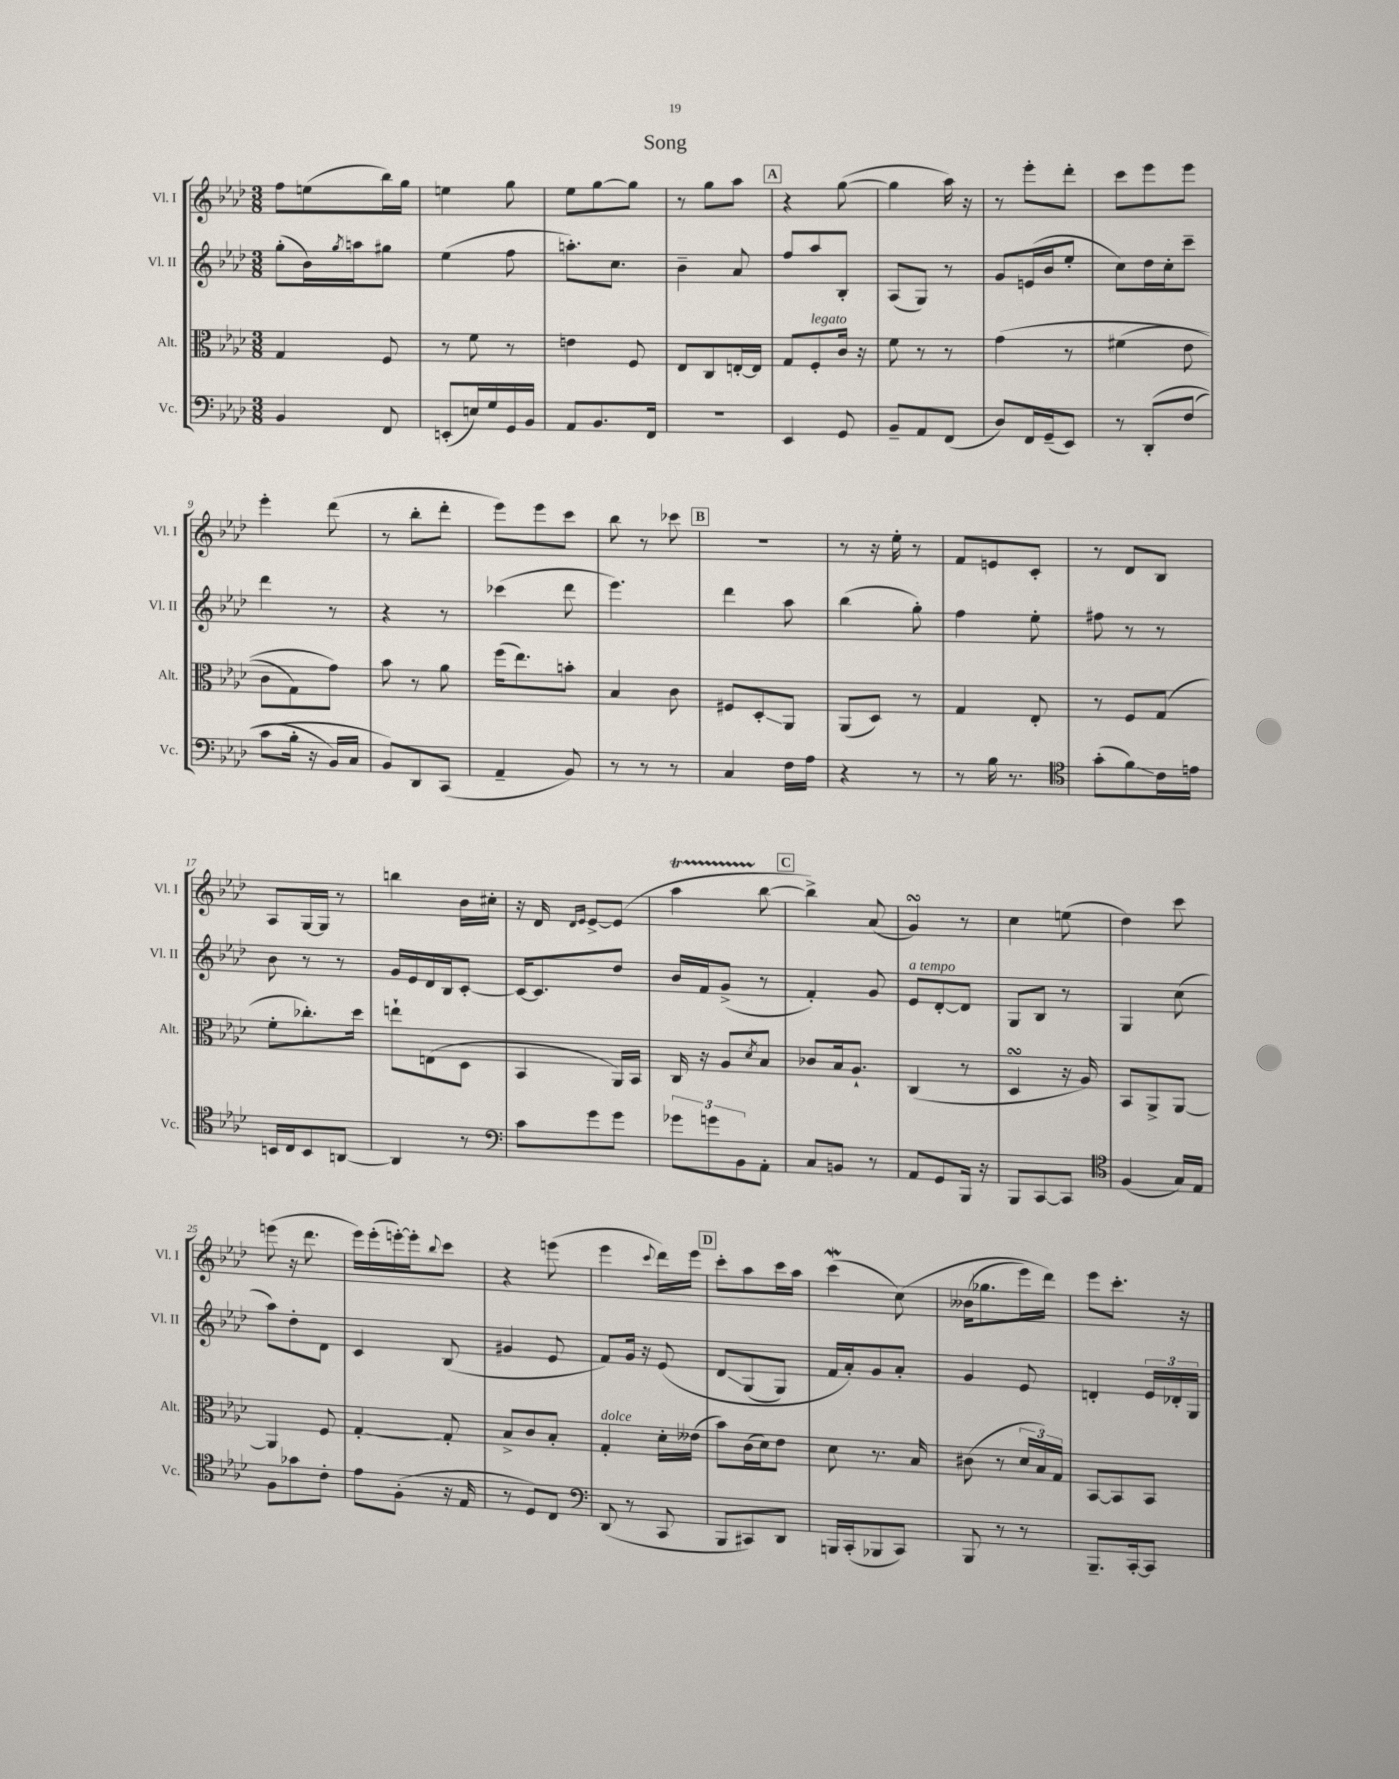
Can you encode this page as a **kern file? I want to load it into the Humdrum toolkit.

**kern	**kern	**kern	**kern
*staff4	*staff3	*staff2	*staff1
*clefF4	*clefC3	*clefG2	*clefG2
*k[b-e-a-d-]	*k[b-e-a-d-]	*k[b-e-a-d-]	*k[b-e-a-d-]
*M3/8	*M3/8	*M3/8	*M3/8
4BB-/	4G/	(8gg'\L	8ff\L
.	.	16b-\L)	(8ee\
.	.	8qgg/	.
.	.	16aa\J	.
8FF/	8F/	8gg#\J	16bb-\L)
.	.	.	16gg\JJ
=	=	=	=
(8EE'/L	8r	(4ee-\	4ee\
16E/L)	8f\	.	.
16G/	.	.	.
16GG/	8r	8ff\	8gg\
16BB-/JJ	.	.	.
=	=	=	=
8AA-/L	4e\	8.aa'\L)	8ee-\L
8.BB-/	.	.	[8gg\
.	.	8.cc\J	.
.	8F/	.	8gg\]J
16FF/Jk	.	.	.
=	=	=	=
4.r	8E-/L	4b-~\	8r
.	8C/	.	8gg\L
.	[16E'/L	8a-/	8aa-\J
.	16E/]JJ	.	.
=	=	=	=
4EE-/	8G/L	8ff/L	4r
.	8F'/	8aa-/	.
8GG/	16c/Jk	8B-'/J	([8gg\
.	16r	.	.
=	=	=	=
8BB-~/L	8f\	(8A-/L	4gg\]
8AA-/	8r	8G/J)	.
(8FF/J	8r	8r	16aa-\)
.	.	.	16r
=	=	=	=
8D-/L)	&(4g\	8g/L	8r
16FF/L	.	(16e/L	8eee-'\L
(16GG~/J	.	16b-/J	.
8EE-/J)	8r	8ee-'/J	8ddd-'\J
=	=	=	=
8r	(4f#\	8cc\L)	8ccc\L
&(8DD-'/L	.	16dd-\L	8eee-\
.	.	16cc'\J	.
(8F/J	8e-\	8ccc~\J	8eee-\J
=	=	=	=
8c\L	8c\L	4ddd-\	4eee-'\
16B-'\Jk	8G\)	.	.
16r	.	.	.
16BB-/LL)	8g\J&)	8r	(8ddd-\
16C/JJ	.	.	.
=	=	=	=
8BB-/L&)	8b-\	4r	8r
8DD-/	8r	.	8bb-'\L
(8CC/J	8a-\	8r	8ddd-'\J
=	=	=	=
4AA-~/	(16ff\LK	(4ccc-\	8eee-\L)
.	8.ee-\)	.	.
.	.	.	8eee-\
8BB-/)	8b'\J	8ddd-\	8ccc\J
=	=	=	=
8r	4B-/	4.eee-\)	8bb-\
8r	.	.	8r
8r	8c\	.	8ccc-\
=	=	=	=
4C/	8F#/L	4ddd-\	4.r
.	8D-'/	.	.
16F\LL	8AA-/J	8aa-\	.
16A-\JJ	.	.	.
=	=	=	=
4r	(8AA-/L	(4bb-\	8r
.	8D-/J)	.	16r
.	.	.	16ee-'\
8r	8r	8gg'\)	8r
=	=	=	=
8r	4G/	4ff\	8f/L
16B-\	.	.	8e/
8.r	.	.	.
.	8E-'/	8ee-'\	8c'/J
=	=	=	=
*clefC4	*	*	*
(8g'\L	8r	8ff#\	8r
8f\)	8F/L	8r	8d-/L
16c\L	(8G/J	8r	8B-/J
16e\JJ	.	.	.
=	=	=	=
16BB/LL	8f'\L	8b-\	8A-/L
16C/J	.	.	.
8BB/	8.cc-'\)	8r	[16G/L
.	.	.	16G/]JJ
[8AA/J	.	8r	8r
.	16dd-\Jk	.	.
=	=	=	=
4AA/]	8ee`\L	16g/LL	4bb\
.	.	16e-/	.
.	(8E\	16d-/	.
.	.	16B-/J	.
8r	8D-\J	[8c'/J	16b-\LL
.	.	.	16cc#'\JJ
=	=	=	=
*clefF4	*	*	*
8c\L	4BB-/	16c/_LK	16r
.	.	8.c/]	16d-/
.	.	.	16qqd-/LL
.	.	.	16qqe-/JJ
8g\	.	.	[8e-^/L
8g\J	16AA-/LL)	8dd-/J	(8e-/]J
.	16BB-/JJ	.	.
=	=	=	=
12g-\L	16C/	16b-/LL	4aa-\
.	16r	16f/J	.
12g\	.	.	.
.	8A-/L	(8g^/J	.
12BB-\	.	.	.
.	8qd-/	.	.
8AA-'\J	8B-/J	8r	[8bb-\
=	=	=	=
8C/L	8c-/L	4f'/)	4bb-^\])
8BB/J	16B-/k	.	.
.	8.A-`/J	.	.
8r	.	8g/	(8a-/
=	=	=	=
8AA-/L	(4C/	8e-/L	4g/)
8GG/	.	[8d-'/	.
16BBB-/Jk	8r	8d-/]J	8r
16r	.	.	.
=	=	=	=
8BBB-/L	4D-/	8G/L	4cc\
[8CC/	.	8B-/J	.
8CC/]J	16r	8r	(8ee\
.	16A-/)	.	.
=	=	=	=
*clefC4	*	*	*
(4F/	8BB-/L	4G/	4dd-\)
.	8AA-^/	.	.
16G/LL)	[8AA-/J	(8cc\	8ccc\
16E-/JJ	.	.	.
=	=	=	=
8F\L	4AA-/]	8aa-\L)	(8eee\
8g-\	.	8dd-'\	16r
.	.	.	8.ddd-\
8c'\J	8F/	8d-\J	.
=	=	=	=
8e-\L	[4G'/	4c/	16eee-\LL)
.	.	.	(16eee-'\
(8F'\J	.	.	[16eee'\)
.	.	.	16eee'\]J
.	.	.	8qqbb-/
16r	8G'/]	(8B-/	8ccc\J
16E-/	.	.	.
=	=	=	=
8r	8B-^/L	4g#/	4r
8D-/L)	8c/	.	.
8C/J	8B-'/J	8e-/	(8eee\
=	=	=	=
*clefF4	*	*	*
(8DD-/	4G'/	8f/L)	4eee-\
8r	.	16g/Jk	.
.	.	16r	.
.	.	.	8qqccc/
8CC/	16d-'\LL	&(8e-/	16ddd-\LL)
.	(16e--\JJ	.	16eee-\JJ
=	=	=	=
8BBB-/L	8b-\L)	8d-/L	8ccc'\L
8CC#/)	(16c\L	(8G/	8aa-\
.	16d-\J)	.	.
8DD-/J	8e-\J	8G/J)	16ccc\L
.	.	.	16aa-\JJ
=	=	=	=
16BBB/LL	8d-\	16f/LL	(4ccc\
(16CC'/J	.	16a-'/J&)	.
8BBB-/	8.r	8g/	.
8CC/J)	.	8a-'/J	&(8cc\)
.	16B-/	.	.
=	=	=	=
8BBB-/	(8c#\	4g/	(16b--\LK
.	.	.	8.gg-\
8r	8r	.	.
8r	24d-/LL	8e-/	16eee-\L)
.	24B-/)	.	.
.	.	.	16ddd-\JJ&)
.	24G/JJ	.	.
=	=	=	=
8.BBB-~/L	[8BB-/L	4d'/	8eee-\L
.	8BB-/]	.	8.ccc'\J
[16CC'/k	.	.	.
8CC/]J	8BB-/J	24e-/LL	.
.	.	24d-'/	.
.	.	.	16r
.	.	24G/JJ	.
==	==	==	==
*-	*-	*-	*-
